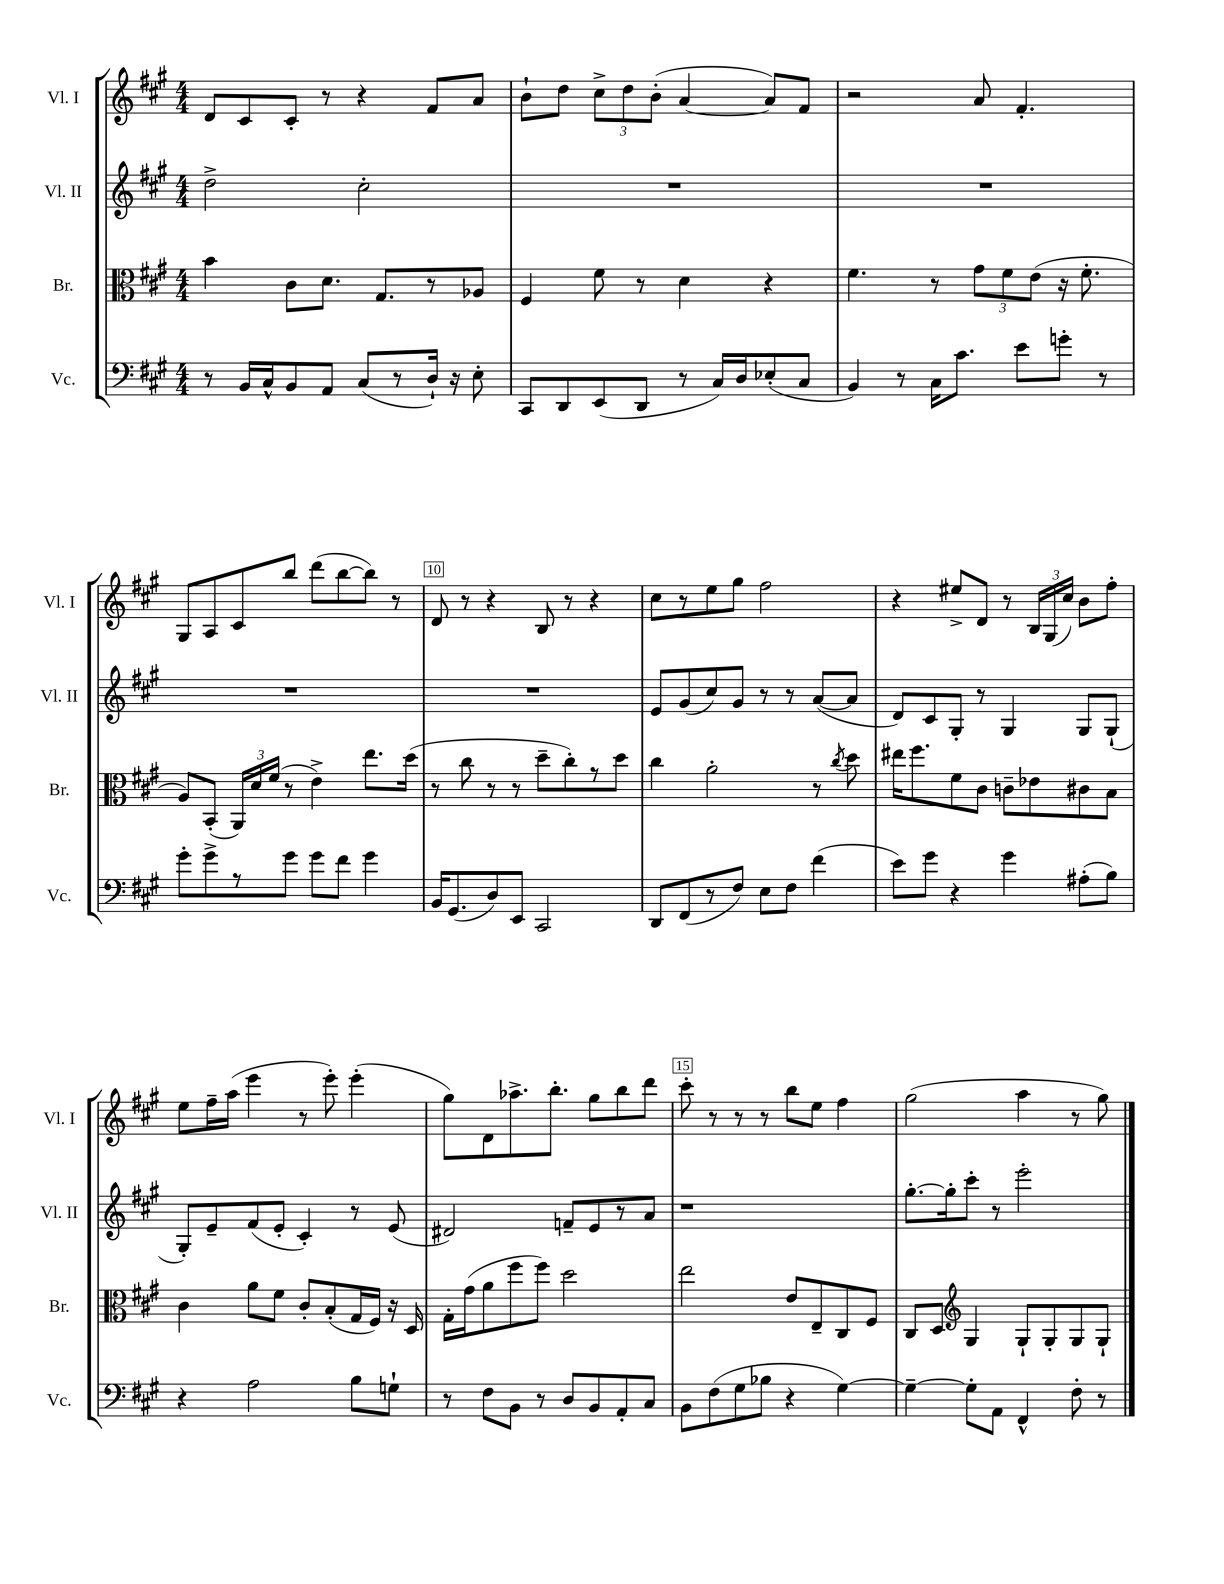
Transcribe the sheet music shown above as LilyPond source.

<<
\new StaffGroup <<
\new Staff = "s0" \with { instrumentName = "Vl. I" shortInstrumentName = "Vl. I" } {
    \clef treble \key a \major \numericTimeSignature \time 4/4
    \autoBeamOff d'8[ cis'8 cis'8]-. r8 r4 fis'8[ a'8] |
    b'8[-! d''8] \tuplet 3/2 { cis''8[-> d''8 b'8]-.( } a'4~ a'8[) fis'8] |
    r2 a'8 fis'4.-. |
    gis8[ a8 cis'8 b''8] d'''8[( b''8~ b''8]) r8 |
    d'8 r8 r4 b8 r8 r4 |
    cis''8[ r8 e''8 gis''8] fis''2 |
    r4 eis''8[-> d'8] r8 \tuplet 3/2 { b16[ gis16( cis''16]) } b'8[ fis''8]-. |
    e''8[ fis''16-- a''16]( e'''4 r8 e'''8-.) e'''4-.( |
    gis''8[) d'8 aes''8.-> b''8.]-. gis''8[ b''8 d'''8] |
    cis'''8-. r8 r8 r8 b''8[ e''8] fis''4 |
    gis''2( a''4 r8 gis''8) \bar "|." |
}
\new Staff = "s1" \with { instrumentName = "Vl. II" shortInstrumentName = "Vl. II" } {
    \clef treble \key a \major \numericTimeSignature \time 4/4
    \autoBeamOff d''2-> cis''2-. |
    R1 |
    R1 |
    R1 |
    R1 |
    e'8[ gis'8( cis''8) gis'8] r8 r8 a'8[~( a'8] |
    d'8[) cis'8 gis8]-. r8 gis4 gis8[ gis8]-!( |
    gis8[-.) e'8-- fis'8( e'8]-. cis'4-.) r8 e'8( |
    dis'2) f'8[-- e'8 r8 a'8] |
    r1 |
    gis''8.[~-. gis''16-. cis'''8]-. r8 e'''2-. \bar "|." |
}
\new Staff = "s2" \with { instrumentName = "Br." shortInstrumentName = "Br." } {
    \clef alto \key a \major \numericTimeSignature \time 4/4
    \autoBeamOff b'4 cis'8[ d'8.] gis8.[ r8 aes8] |
    fis4 fis'8 r8 d'4 r4 |
    fis'4. r8 \tuplet 3/2 { gis'8[ fis'8 e'8]( } r16 fis'8.-. |
    a8[) b,8]-.( \tuplet 3/2 { a,16[) d'16 fis'16]( } r8 e'4->) e''8.[ d''16]( |
    r8 cis''8 r8 r8 d''8[-- cis''8-.) r8 d''8] |
    cis''4 a'2-. r8 \acciaccatura { cis''8 } d''8 |
    eis''16[ fis''8. fis'8 cis'8] c'8[-- ees'8 cis'8 b8] |
    cis'4 a'8[ fis'8] cis'8[-. b8-.( gis16 fis16]) r16 d16 |
    gis16[-. gis'16( a'8 fis''8 fis''8]) d''2 |
    e''2 e'8[ e8-- cis8 fis8] |
    cis8[ d8] \clef treble gis4 gis8[-! gis8-. gis8 gis8]-! \bar "|." |
}
\new Staff = "s3" \with { instrumentName = "Vc." shortInstrumentName = "Vc." } {
    \clef bass \key a \major \numericTimeSignature \time 4/4
    \autoBeamOff r8 b,16[ cis16-^ b,8 a,8] cis8[( r8 d16]-!) r16 e8-. |
    cis,8[ d,8 e,8( d,8] r8 cis16[) d16 ees8-.( cis8] |
    b,4) r8 cis16[ cis'8.] e'8[ g'8]-. r8 |
    gis'8[-. gis'8-> r8 gis'8] gis'8[ fis'8] gis'4 |
    b,16[ gis,8.( d8) e,8] cis,2 |
    d,8[ fis,8( r8 fis8]) e8[ fis8] fis'4( |
    e'8[) gis'8] r4 gis'4 ais8[-.( b8]) |
    r4 a2 b8[ g8]-! |
    r8 fis8[ b,8] r8 d8[ b,8 a,8-. cis8] |
    b,8[ fis8( gis8 bes8] r4 gis4~) |
    gis4~-- gis8[-. a,8] fis,4-^ fis8-. r8 \bar "|." |
}
>>
>>
\layout { \context { \Score currentBarNumber = #6 \override BarNumber.break-visibility = ##(#f #t #t) barNumberVisibility = #(every-nth-bar-number-visible 5) \override BarNumber.stencil = #(make-stencil-boxer 0.1 0.3 ly:text-interface::print) } }
